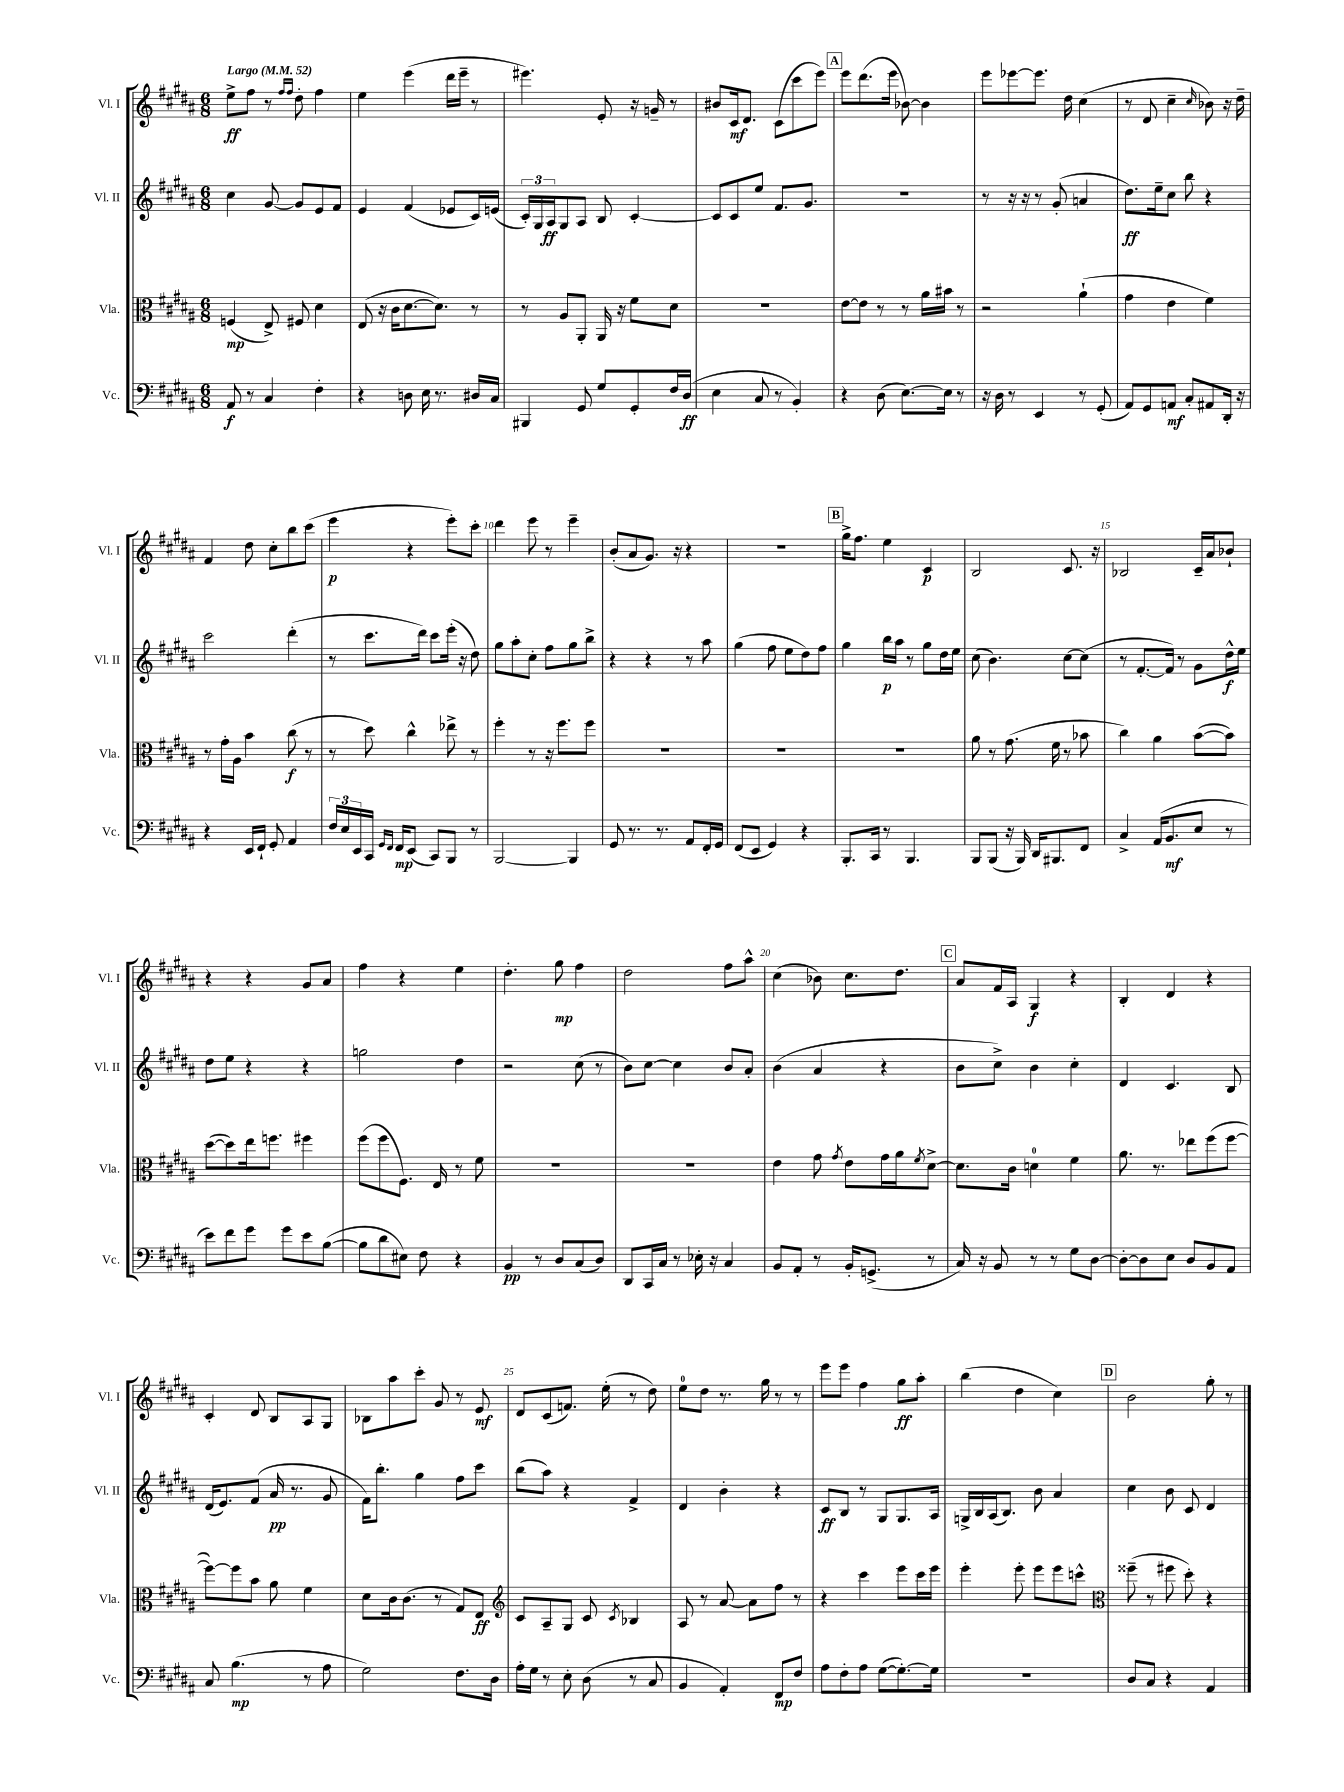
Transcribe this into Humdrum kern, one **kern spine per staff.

**kern	**kern	**kern	**kern
*staff4	*staff3	*staff2	*staff1
*clefF4	*clefC3	*clefG2	*clefG2
*k[f#c#g#d#a#]	*k[f#c#g#d#a#]	*k[f#c#g#d#a#]	*k[f#c#g#d#a#]
*M6/8	*M6/8	*M6/8	*M6/8
*MM52	*MM52	*MM52	*MM52
8AA#	(4F	4cc#	8ee^
8r	.	.	8ff#
4C#	8E^)	[8g#	8r
.	.	.	16qqff#
.	.	.	16qqff#
.	8F#	8g#]	8dd#'
4F#'	4d#	8e	4ff#
.	.	8f#	.
=	=	=	=
4r	(8E	4e	4ee
.	16r	.	.
.	16c#	.	.
8D	[8.d#	(4f#	(4eee
16E	.	.	.
8.r	8.d#])	.	.
.	.	8e-	16ddd#
.	.	.	16eee~
16D#	8r	16c#)	8r
16C#	.	(16e	.
=	=	=	=
4BBB#	8r	24c#')	4.eee#)
.	.	24G#	.
.	.	24A#	.
.	8A#	8G#	.
8GG#	8AA#'	8A#	.
8G#	16AA#	8B	8e'
.	16r	.	.
8GG#'	8f#	[4c#'	16r
.	.	.	16g~
16F#	8d#	.	8r
(16D#	.	.	.
=	=	=	=
4E	2.r	8c#]	8b#
.	.	8c#	16c#
.	.	.	8.d#
8C#	.	8ee	.
8r	.	8.f#	(8c#
4BB')	.	.	8ccc#
.	.	8.g#	.
.	.	.	8eee)
=	=	=	=
4r	[8e	2.r	8eee
.	8e]	.	(8.ddd#
(8D#	8r	.	.
.	.	.	16eee
[8.E)	8r	.	[8b-)
.	16a#	.	4b-]
16E]	16b#	.	.
8r	8r	.	.
=	=	=	=
16r	2r	8r	8eee
16D#	.	.	.
8r	.	16r	[8eee-
.	.	16r	.
4EE	.	8r	8.eee-]
.	.	(8g#'	.
.	.	.	16dd#
8r	(4a#`	4a	(4cc#
(8GG#'	.	.	.
=	=	=	=
8AA#)	4g#	8.dd#)	8r
8GG#	.	.	8d#
.	.	16ee~	.
8AA	4e	8cc#	4cc#~
8C#'	.	8bb	.
.	.	.	16qqcc#
8AA#	4f#)	4r	8b-)
16DD#'	.	.	16r
16r	.	.	16dd#~
=	=	=	=
4r	8r	2ccc#	4f#
.	16g#'	.	.
.	16A#	.	.
16EE	4b	.	8dd#
16FF#`	.	.	.
8GG#'	.	.	8cc#'
4AA#	(8cc#	(4ddd#'	8bb
.	8r	.	(8ccc#
=	=	=	=
24F#	8r	8r	4eee
24E	.	.	.
24EE	.	.	.
16CC#	8dd#)	8.ccc#	.
16qqGG#	.	.	.
16qqFF#	.	.	.
16FF#	.	.	.
(8EE	4cc#^^	.	4r
.	.	16ddd#)	.
8CC#)	.	8ccc#	.
8BBB	8ee-^	(16eee'	8eee')
.	.	16r	.
8r	8r	8dd#)	8ccc#'
=	=	=	=
[2BBB	4ff#'	8gg#	4ddd#
.	.	8aa#'	.
.	8r	8cc#'	8eee
.	16r	8ff#	8r
.	8.ff#	.	.
4BBB]	.	8gg#	4eee~
.	8ff#	8bb^	.
=	=	=	=
8GG#	2.r	4r	(8b'
8.r	.	.	8a#
.	.	4r	8.g#)
8.r	.	.	.
.	.	.	16r
8AA#	.	8r	4r
16FF#'	.	8aa#	.
16GG#	.	.	.
=	=	=	=
(8FF#	2.r	(4gg#	2.r
8EE	.	.	.
4GG#)	.	8ff#	.
.	.	8ee	.
4r	.	8dd#)	.
.	.	8ff#	.
=	=	=	=
8.BBB'	2.r	4gg#	16gg#^
.	.	.	8.ff#
16CC#	.	.	.
8r	.	16bb	4ee
.	.	16aa#	.
4.BBB	.	8r	.
.	.	8gg#	4c#
.	.	16dd#	.
.	.	16ee	.
=	=	=	=
8BBB	8a#	(8cc#	2B
(8BBB	8r	4.b)	.
16r	(8.g#	.	.
16BBB)	.	.	.
16DD#	.	.	.
8.BBB#	16f#	.	.
.	8r	[8cc#	8.c#
8FF#	8b-	(8cc#]	.
.	.	.	16r
=	=	=	=
4C#^	4cc#)	8r	2B-
.	.	[8.f#'	.
(16AA#	4a#	.	.
8.BB	.	16f#])	.
.	.	8r	.
8E	([8b	8g#	16c#~
.	.	.	16a#
8r	8b])	16dd#^^	8b-`
.	.	16ee	.
=	=	=	=
8e)	([8dd#	8dd#	4r
8f#	8dd#])	8ee	.
8g#	16ee	4r	4r
.	8.ff	.	.
8g#	.	.	.
8e	4ff#	4r	8g#
([8B	.	.	8a#
=	=	=	=
8B]	(8ff#	2gg	4ff#
8d#	8ff#	.	.
8E#)	8.F#)	.	4r
8F#	.	.	.
.	16E	.	.
4r	8r	4dd#	4ee
.	8f#	.	.
=	=	=	=
4BB	2.r	2r	4.dd#'
8r	.	.	.
8D#	.	.	8gg#
(8C#	.	(8cc#	4ff#
8D#)	.	8r	.
=	=	=	=
8DD#	2.r	8b)	2dd#
16CC#	.	[8cc#	.
16C#	.	.	.
8r	.	4cc#]	.
16E-'	.	.	.
16r	.	.	.
4C#	.	8b	8ff#
.	.	8a#'	8aa#^^
=	=	=	=
8BB	4e	(4b	(4cc#
8AA#'	.	.	.
8r	8g#	4a#	8b-)
.	8qg#	.	.
16BB'	8e	.	8.cc#
(8.GG^	.	.	.
.	16g#	4r	.
.	16a#	.	8.dd#
.	8qf#	.	.
8r	[8d#^	.	.
=	=	=	=
16C#)	8.d#]	8b	8a#
16r	.	.	.
8BB	.	8cc#^)	16f#
.	16c#	.	16A#
8r	4d	4b	4G#
8r	.	.	.
8G#	4f#	4cc#'	4r
[8D#	.	.	.
=	=	=	=
8D#'_	8.a#	4d#	4B'
8D#]	.	.	.
.	8.r	.	.
8E	.	4.c#	4d#
8D#	8ee-	.	.
8BB	(8ff#	.	4r
8AA#	[8ff#	8B	.
=	=	=	=
8C#	8ff#_)	(16d#	4c#'
.	.	8.e)	.
(4.B	8ff#]	.	.
.	8b	(8f#	8d#
.	8a#	16a#	8B
.	.	8.r	.
8r	4f#	.	8A#
8A#	.	8g#	8G#
=	=	=	=
2G#)	8d#	16f#)	8B-
.	.	8.bb'	.
.	16c#	.	8aa#
.	(8.c#	.	.
.	.	4gg#	8ccc#'
.	8r	.	8g#
8.F#	8G#)	8ff#	8r
.	8E	8ccc#	8e
16D#	.	.	.
=	=	=	=
*	*clefG2	*	*
16A#'	8c#	(8bb	8d#
16G#	.	.	.
8r	8A#~	8aa#)	(8c#
8E'	8G#	4r	8.f)
(8D#	8c#	.	.
.	.	.	(16ee'
.	8qc#	.	.
8r	4B-	4f#^	8r
8C#	.	.	8dd#)
=	=	=	=
4BB	8A#	4d#	8ee
.	8r	.	8dd#
4AA#')	[8a#	4b'	8.r
.	8a#]	.	.
.	.	.	16gg#
8FF#	8ff#	4r	8r
8F#	8r	.	8r
=	=	=	=
8A#	4r	8c#	8eee
8F#'	.	8B	8eee
8A#	4ccc#	8r	4ff#
([8G#	.	8G#	.
8.G#'_)	8eee	8.G#	8gg#
.	16ccc#	.	8aa#'
16G#]	16eee	16A#	.
=	=	=	=
2.r	4eee'	16G^	(4bb
.	.	16B	.
.	.	(16A#	.
.	.	8.B)	.
.	8eee'	.	4dd#
.	8eee	8b	.
.	8eee	4a#	4cc#)
.	8ccc^^	.	.
=	=	=	=
*	*clefC3	*	*
8D#	(8ff##~	4cc#	2b
8C#	8r	.	.
4r	8ff#	8b	.
.	8dd#')	8c#	.
4AA#	4r	4d#	8gg#'
.	.	.	8r
==	==	==	==
*-	*-	*-	*-
